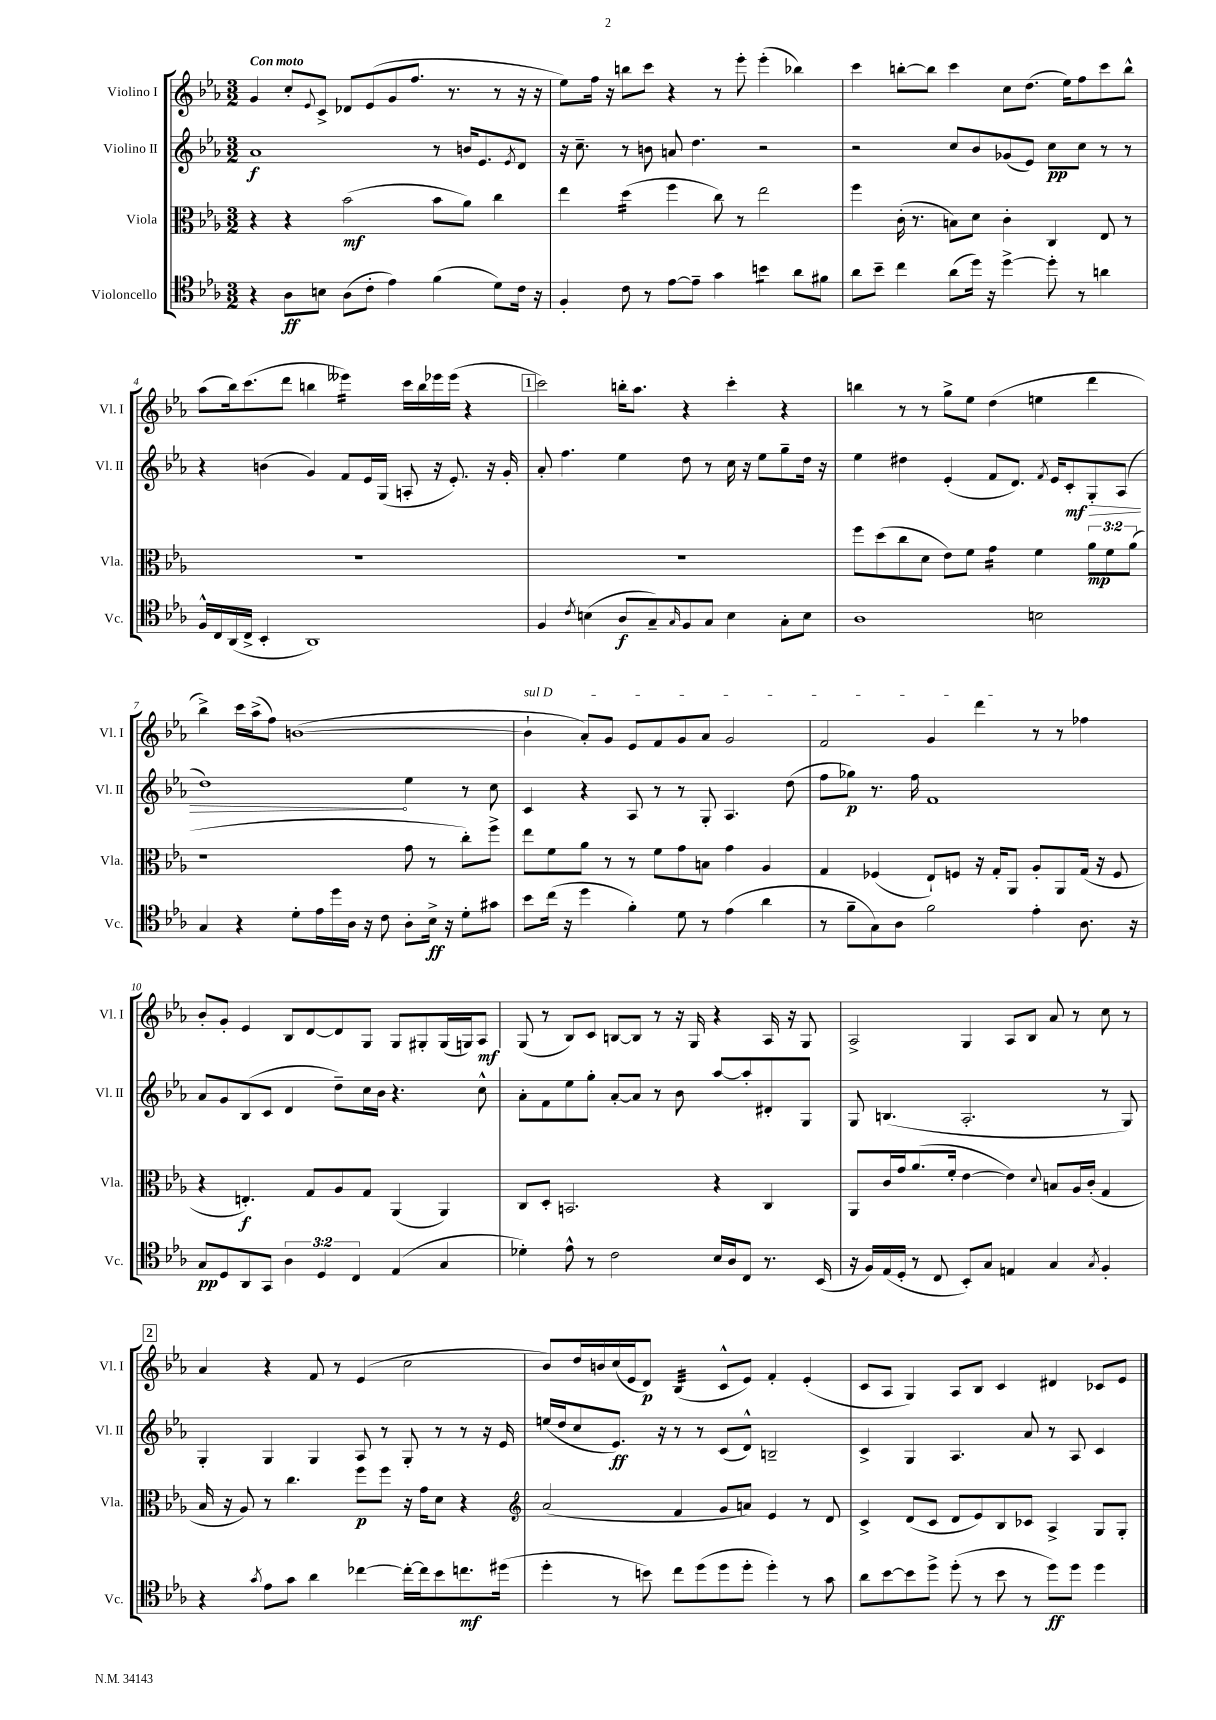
<<
\new StaffGroup <<
\new Staff = "s0" \with { instrumentName = "Violino I" shortInstrumentName = "Vl. I" } {
    \clef treble \key ees \major \numericTimeSignature \time 3/2 \tempo "Con moto"
    g'4 c''8-. \appoggiatura { ees'8 } c'8-> des'8 ees'8( g'8 f''8. r8. r8 r16 r16 |
    ees''8) f''16 r16 b''8 c'''8 r4 r8 ees'''8-. ees'''4-.( bes''4) |
    c'''4 b''8~-. b''8 c'''4 c''8 d''8.( ees''16) f''8 c'''8 b''8-^ |
    aes''8( bes''16) c'''8.( d'''8 b''4 eeses'''4:16) c'''16 b''16 ees'''16 ees'''16( r4 |
    \mark \markup { \box "1" } c'''2) b''16-. aes''8. r4 c'''4-. r4 |
    b''4 r8 r8 g''8-> ees''8 d''4( e''4 d'''4 |
    bes''4->) c'''16 aes''16->( f''8) b'1~( |
    \once \override TextSpanner.bound-details.left.text = \markup { \italic "sul D" } b'4-!\startTextSpan aes'8-.) g'8 ees'8 f'8 g'8 aes'8 g'2 |
    f'2 g'4 d'''4\stopTextSpan r8 r8 fes''4 |
    bes'8-. g'8-. ees'4 bes8 d'8~ d'8 g8 g8 gis8-. gis16( g16) aes8\mf |
    g8( r8 bes8) c'8 b8~ b8 r8 r16 g16 r4 aes16 r16 g8 |
    aes2-> g4 aes8 bes8 aes'8 r8 c''8 r8 |
    \mark \markup { \box "2" } aes'4 r4 f'8 r8 ees'4( c''2 |
    bes'8) d''16 b'16 c''16( ees'16 d'8\p) bes4:32( c'8-^ ees'8) f'4-. ees'4-.( |
    c'8 aes8 g4) aes8 bes8 c'4 dis'4 ces'8 ees'8 \bar "|." |
}
\new Staff = "s1" \with { instrumentName = "Violino II" shortInstrumentName = "Vl. II" } {
    \clef treble \key ees \major \numericTimeSignature \time 3/2
    aes'1\f r8 b'16 ees'8. \acciaccatura { ees'8 } d'8 |
    r16 c''8.-- r8 b'8 a'8 d''4. r2 |
    r2 c''8 bes'8 ges'8( ees'8) c''8\pp c''8 r8 r8 |
    r4 b'4( g'4) f'8 ees'16 g16( a8-. r16 ees'8.-.) r16 g'16-. |
    \mark \markup { \box "1" } aes'8-. f''4. ees''4 d''8 r8 c''16 r16 ees''8 g''8-- d''16 r16 |
    ees''4 dis''4 ees'4-.( f'8 d'8.) \acciaccatura { f'8 } ees'16 \once \override Hairpin.circled-tip = ##t c'8-.\mf\> g8-. aes8( |
    d''1\!) ees''4 r8 c''8 |
    c'4 r4 aes8 r8 r8 g8-. aes4. d''8( |
    f''8 ges''8\p) r8. f''16 f'1 |
    aes'8 g'8 bes8( c'8 d'4 d''8--) c''16 bes'16 r4. c''8-^ |
    aes'8-. f'8 ees''8 g''8-. aes'8~-. aes'8 r8 bes'8 aes''8~ aes''8-. dis'8-. g8 |
    g8 b4.( aes2.-. r8 g8) |
    \mark \markup { \box "2" } g4-. g4 g4 aes8 r8 g8-. r8 r8 r16 ees'16 |
    e''16( d''16 c''8 ees'8.\ff) r16 r8 r8 c'8( d'8-^) b2-- |
    c'4-> g4 aes4. aes'8 r8 aes8 c'4 \bar "|." |
}
\new Staff = "s2" \with { instrumentName = "Viola" shortInstrumentName = "Vla." } {
    \clef alto \key ees \major \numericTimeSignature \time 3/2 \override Staff.TupletNumber.text = #tuplet-number::calc-fraction-text
    r4 r4 bes'2\mf( bes'8 aes'8) c''4 |
    ees''4 d''4:16( f''4 c''8) r8 ees''2 |
    f''4 c'16-.( r8. b8) d'8 c'4-. c4 ees8 r8 |
    R1. |
    \mark \markup { \box "1" } R1. |
    f''8 d''8( c''8 d'8 ees'8) f'8 g'4:16 f'4 \tuplet 3/2 { aes'8\mp f'8 aes'8( } |
    r1 g'8 r8 c''8-.) f''8-> |
    ees''8 f'8 aes'8 r8 r8 f'8 g'8 b8 g'4 aes4 |
    g4 fes4( ees8-!) f8 r16 g16-. aes,8 aes8-. aes,8 g16( r16 f8 |
    r4 e4.-.\f) g8 aes8 g8 aes,4( aes,4) |
    c8 d8-. b,2. r4 c4 |
    aes,8 c'16 g'16 aes'8.( f'16-. ees'4~ ees'4) \appoggiatura { d'8 } b8 aes16 c'16-.( g4 |
    \mark \markup { \box "2" } bes16 r16 aes8) r8 c''4. f''8\p f''8 r16 g'16 d'8 r4 |
    \clef treble aes'2( f'4 g'8 a'8) ees'4 r8 d'8 |
    c'4-> d'8( c'8 d'8 ees'8) bes8 ces'8 aes4-> g8 g8-. \bar "|." |
}
\new Staff = "s3" \with { instrumentName = "Violoncello" shortInstrumentName = "Vc." } {
    \clef tenor \key ees \major \numericTimeSignature \time 3/2 \override Staff.TupletNumber.text = #tuplet-number::calc-fraction-text
    r4 aes8\ff b8 aes8( c'8-. ees'4) f'4( d'8) c'16 r16 |
    f4-. c'8 r8 ees'8~ ees'8-- g'4 b'4:8 aes'8 fis'8 |
    aes'8 bes'8-- c''4 aes'8( d''16) r16 d''4~-> d''8-. r8 a'4 |
    f16-^ c16 aes,16( c16-> bes,4-. aes,1) |
    \mark \markup { \box "1" } f4 \acciaccatura { c'8 } b4( aes8\f g8--) \grace { g16 } f8 g8 b4 g8-. b8 |
    aes1 b2 |
    g4 r4 d'8-. ees'16 d''16 aes16 r16 c'8 aes8-. bes16->\ff r16 d'8-. gis'8 |
    bes'8 c''16( r16 d''4 f'4-.) d'8 r8 ees'4( aes'4 |
    r8 f'8-- g8) aes8 f'2 ees'4-. aes8. r16 |
    g8\pp d8 aes,8 g,8 \tuplet 3/2 { aes4 d4 c4 } ees4( g4 |
    des'4-.) ees'8-^ r8 c'2 bes16 aes16 c8 r8. bes,16( |
    r16 f16) ees16( d16-. r8 c8 bes,8-.) g8 e4 g4 \acciaccatura { g8 } f4-. |
    \mark \markup { \box "2" } r4 \acciaccatura { g'8 } ees'8 g'8 aes'4 ces''4~ ces''16~-. ces''16 bes'8 c''8.\mf dis''16( |
    d''4-. r8 b'8) c''8 d''8( d''8 d''8-. d''4-.) r8 g'8 |
    aes'8 bes'8~ bes'8 d''8-> d''8-.( r8 bes'8 r8 d''8\ff) d''8 d''4 \bar "|." |
}
>>
>>
